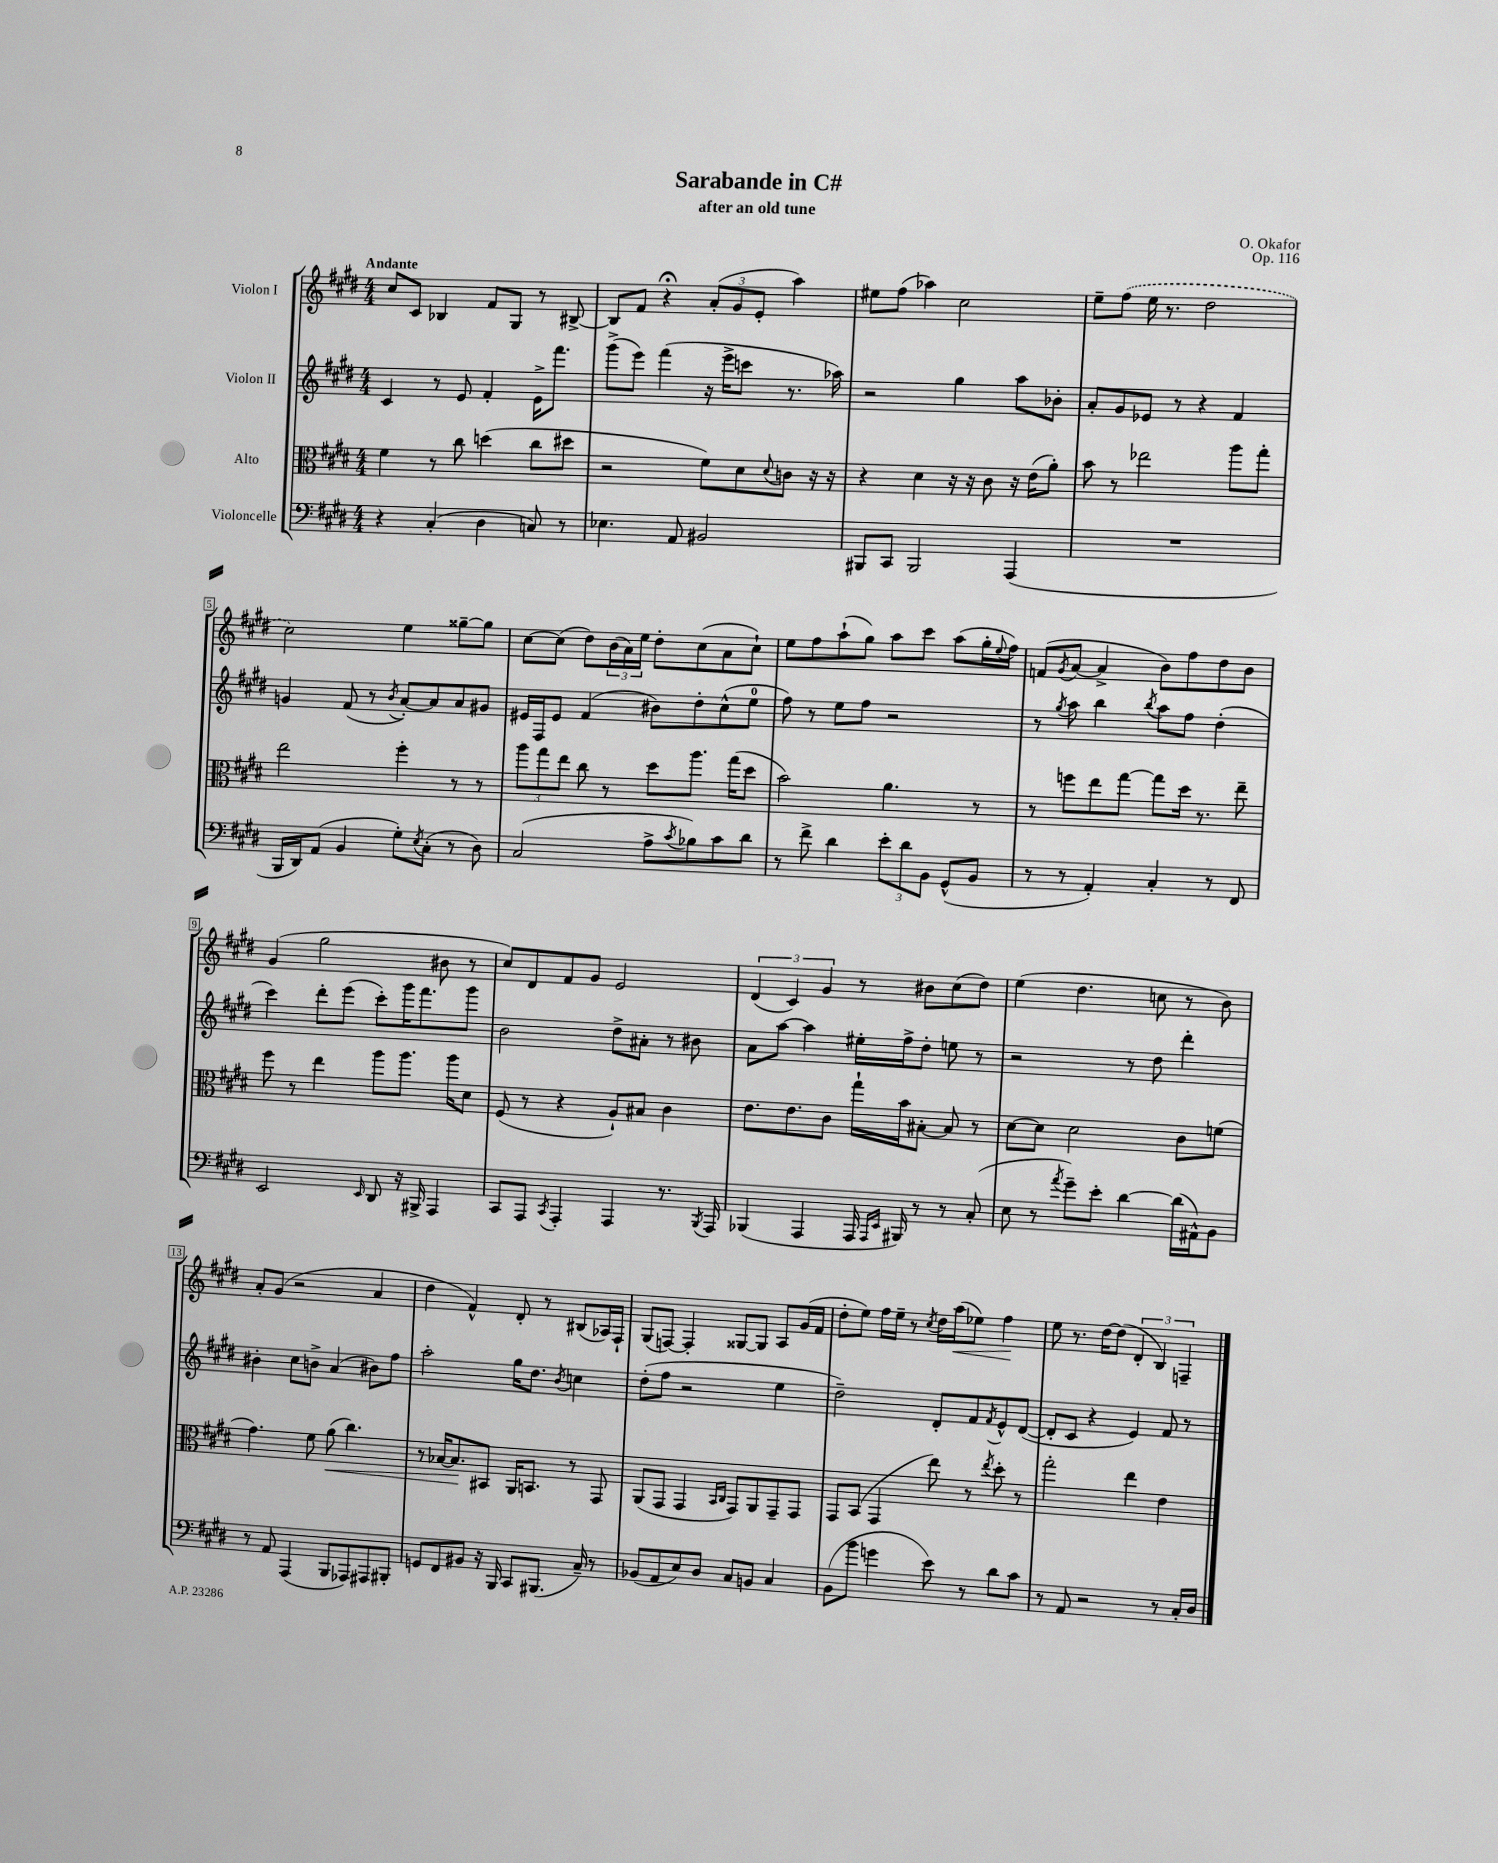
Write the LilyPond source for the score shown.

\header { title = "Sarabande in C#" composer = "O. Okafor" subtitle = "after an old tune" opus = "Op. 116" }
<<
\new StaffGroup <<
\new Staff = "s0" \with { instrumentName = "Violon I" } {
    \clef treble \key e \major \numericTimeSignature \time 4/4 \tempo "Andante"
    cis''8 cis'8 bes4 fis'8 gis8 r8 bis8~-> |
    bis8 fis'8 r4\fermata \tuplet 3/2 { a'8-.( gis'8 e'8-. } a''4) |
    eis''8 fis''8( aes''4) cis''2 |
    e''8-- \once \slurDashed fis''8( e''16 r8. dis''2 |
    cis''2) e''4 gisis''8~-- gisis''8 |
    cis''8~ cis''8( dis''8) \tuplet 3/2 { b'16( a'16) e''16 } dis''8-. cis''8( a'8 cis''8-!) |
    e''8 fis''8 a''8-!( gis''8) a''8 cis'''8 a''8( gis''16-. \appoggiatura { e''8 } fis''16) |
    f'8( \acciaccatura { gis'8 } a'8~ a'4-> b'8) fis''8 dis''8 b'8 |
    gis'4( gis''2 bis'8 r8 |
    cis''8) dis'8 fis'8 gis'8 e'2 |
    \tuplet 3/2 { dis'4( cis'4) gis'4 } r8 bis'8 cis''8( dis''8) |
    e''4( dis''4. c''8 r8 b'8) |
    a'8-. gis'8( r2 a'4 |
    dis''4 fis'4-^) dis'8-. r8 bis8( aes16) fis16-! |
    gis8( f8~) f4-. gisis8~ gisis8 a8 gis'16( fis'16 |
    dis''8-. e''8) fis''16 e''16-- r8 \acciaccatura { cis''8 } dis''16 a''16\<( ees''8) fis''4\! |
    e''8 r8. dis''16~ dis''8( \tuplet 3/2 { dis'4-. b4) f4-- } \bar "|." |
}
\new Staff = "s1" \with { instrumentName = "Violon II" } {
    \clef treble \key e \major \numericTimeSignature \time 4/4
    cis'4 r8 e'8 fis'4-. e'16-> fis'''8. |
    gis'''8->( e'''8) fis'''4( r16 e'''16-> c'''8 r8. aes''16) |
    r2 gis''4 a''8 bes'8-. |
    a'8-. gis'8 ees'8 r8 r4 fis'4 |
    g'4 fis'8( r8 \acciaccatura { b'8 } a'8~-.) a'8 a'8 gis'8 |
    eis'16 fis16 eis'8 fis'4( bis'8) dis''8-. cis''8-^( e''8-0 |
    fis''8) r8 e''8 fis''8 r2 |
    r8 \acciaccatura { gis''8 } a''8 b''4 \acciaccatura { b''8 } a''8 fis''8 dis''4-.( |
    cis'''4) dis'''8-. e'''8( cis'''8-.) gis'''16 fis'''8. gis'''8 |
    b'2 dis''8-> ais'8-. r8 bis'8 |
    a'8 a''8~ a''4 eis''16-. fis''16-> dis''8-. e''8 r8 |
    r2 r8 dis''8 dis'''4-. |
    bis'4-. cis''8 b'8-> a'4( bis'8) fis''8 |
    a''2-. gis''16 dis''8. \acciaccatura { b'8 } c''4 |
    dis''8-.( fis''8 r2 e''4 |
    dis''2--) dis'8-. fis'8 \acciaccatura { fis'8 } e'8-^ dis'8~( |
    dis'8-. cis'8 r4 e'4) fis'8 r8 \bar "|." |
}
\new Staff = "s2" \with { instrumentName = "Alto" } {
    \clef alto \key e \major \numericTimeSignature \time 4/4
    fis'4 r8 cis''8 d''4( cis''8 dis''8 |
    r2 fis'8) dis'8 \appoggiatura { dis'8 } c'8 r16 r16 |
    r4 dis'4 r16 r16 cis'8 r16 e'16( a'8-.) |
    b'8 r8 ees''2 a''8 gis''8-. |
    e''2 fis''4-. r8 r8 |
    \tuplet 3/2 { a''8 gis''8 e''8 } cis''8 r8 dis''8 a''8. gis''16( dis''8 |
    b'2) a'4. r8 |
    r8 f''8 e''8 gis''8~ gis''8 dis''16 r8. e''8-- |
    fis''8 r8 e''4 a''8 a''8. a''16 dis'8 |
    fis8( r8 r4 a8-!) bis8 cis'4 |
    e'8. e'8. cis'8 gis''16-! b'16 bis8~-. bis8 r8 |
    dis'8~ dis'8 dis'2 cis'8 f'8( |
    gis'4.) fis'8 a'8\<( cis''4.) |
    r8 bes16~ bes8.\! bis,8 a,16 b,8. r8 gis,8 |
    a,8( gis,8 gis,4 \grace { b,16 cis16 } gis,8) a,8 gis,8-- gis,8 |
    gis,8 b,8( gis,4 e''8) r8 \acciaccatura { e''8 } dis''8-. r8 |
    gis''2-. e''4 e'4 \bar "|." |
}
\new Staff = "s3" \with { instrumentName = "Violoncelle" } {
    \clef bass \key e \major \numericTimeSignature \time 4/4
    r4 cis4-.( dis4 c8) r8 |
    ees4. a,8 bis,2 |
    bis,,8 cis,8 bis,,2 a,,4( |
    R1 |
    b,,16 dis,16) a,8( b,4 gis8-.) \acciaccatura { e8 } cis8-.( r8 dis8) |
    cis2( a8-> \acciaccatura { cis'8 } bes8) cis'8 dis'8 |
    r8 fis'8-> dis'4 \tuplet 3/2 { e'8-. dis'8 b,8 } gis,8-^( b,8 |
    r8 r8 a,4-.) cis4-. r8 fis,8 |
    e,2 \grace { e,16 } dis,8 r16 bis,,16-> a,,4 |
    cis,8 a,,8 \acciaccatura { cis,8 } a,,4-. a,,4 r8. \acciaccatura { b,,8 } a,,16 |
    bes,,4( a,,4 a,,16 \grace { a,,16 e,16 } bis,,16) r8 r8 cis8-.( |
    e8 r8 \acciaccatura { a'8 } gis'8--) e'8-. dis'4~ dis'16( ais,16-^) b,8 |
    r8 a,8 a,,4( b,,8 aes,,8) ais,,8 bis,,8-. |
    g,8 fis,8 bis,8 r16 b,,16 cis,8 bis,,8.( cis16--) r8 |
    bes,8( a,8 e8) dis8 cis8 b,8 cis4 |
    b,8( b'8 g'4 e'8) r8 dis'8 cis'8 |
    r8 a,8 r2 r8 cis16-. dis16 \bar "|." |
}
>>
>>
\layout { \context { \Score \override BarNumber.stencil = #(make-stencil-boxer 0.1 0.3 ly:text-interface::print) } }
